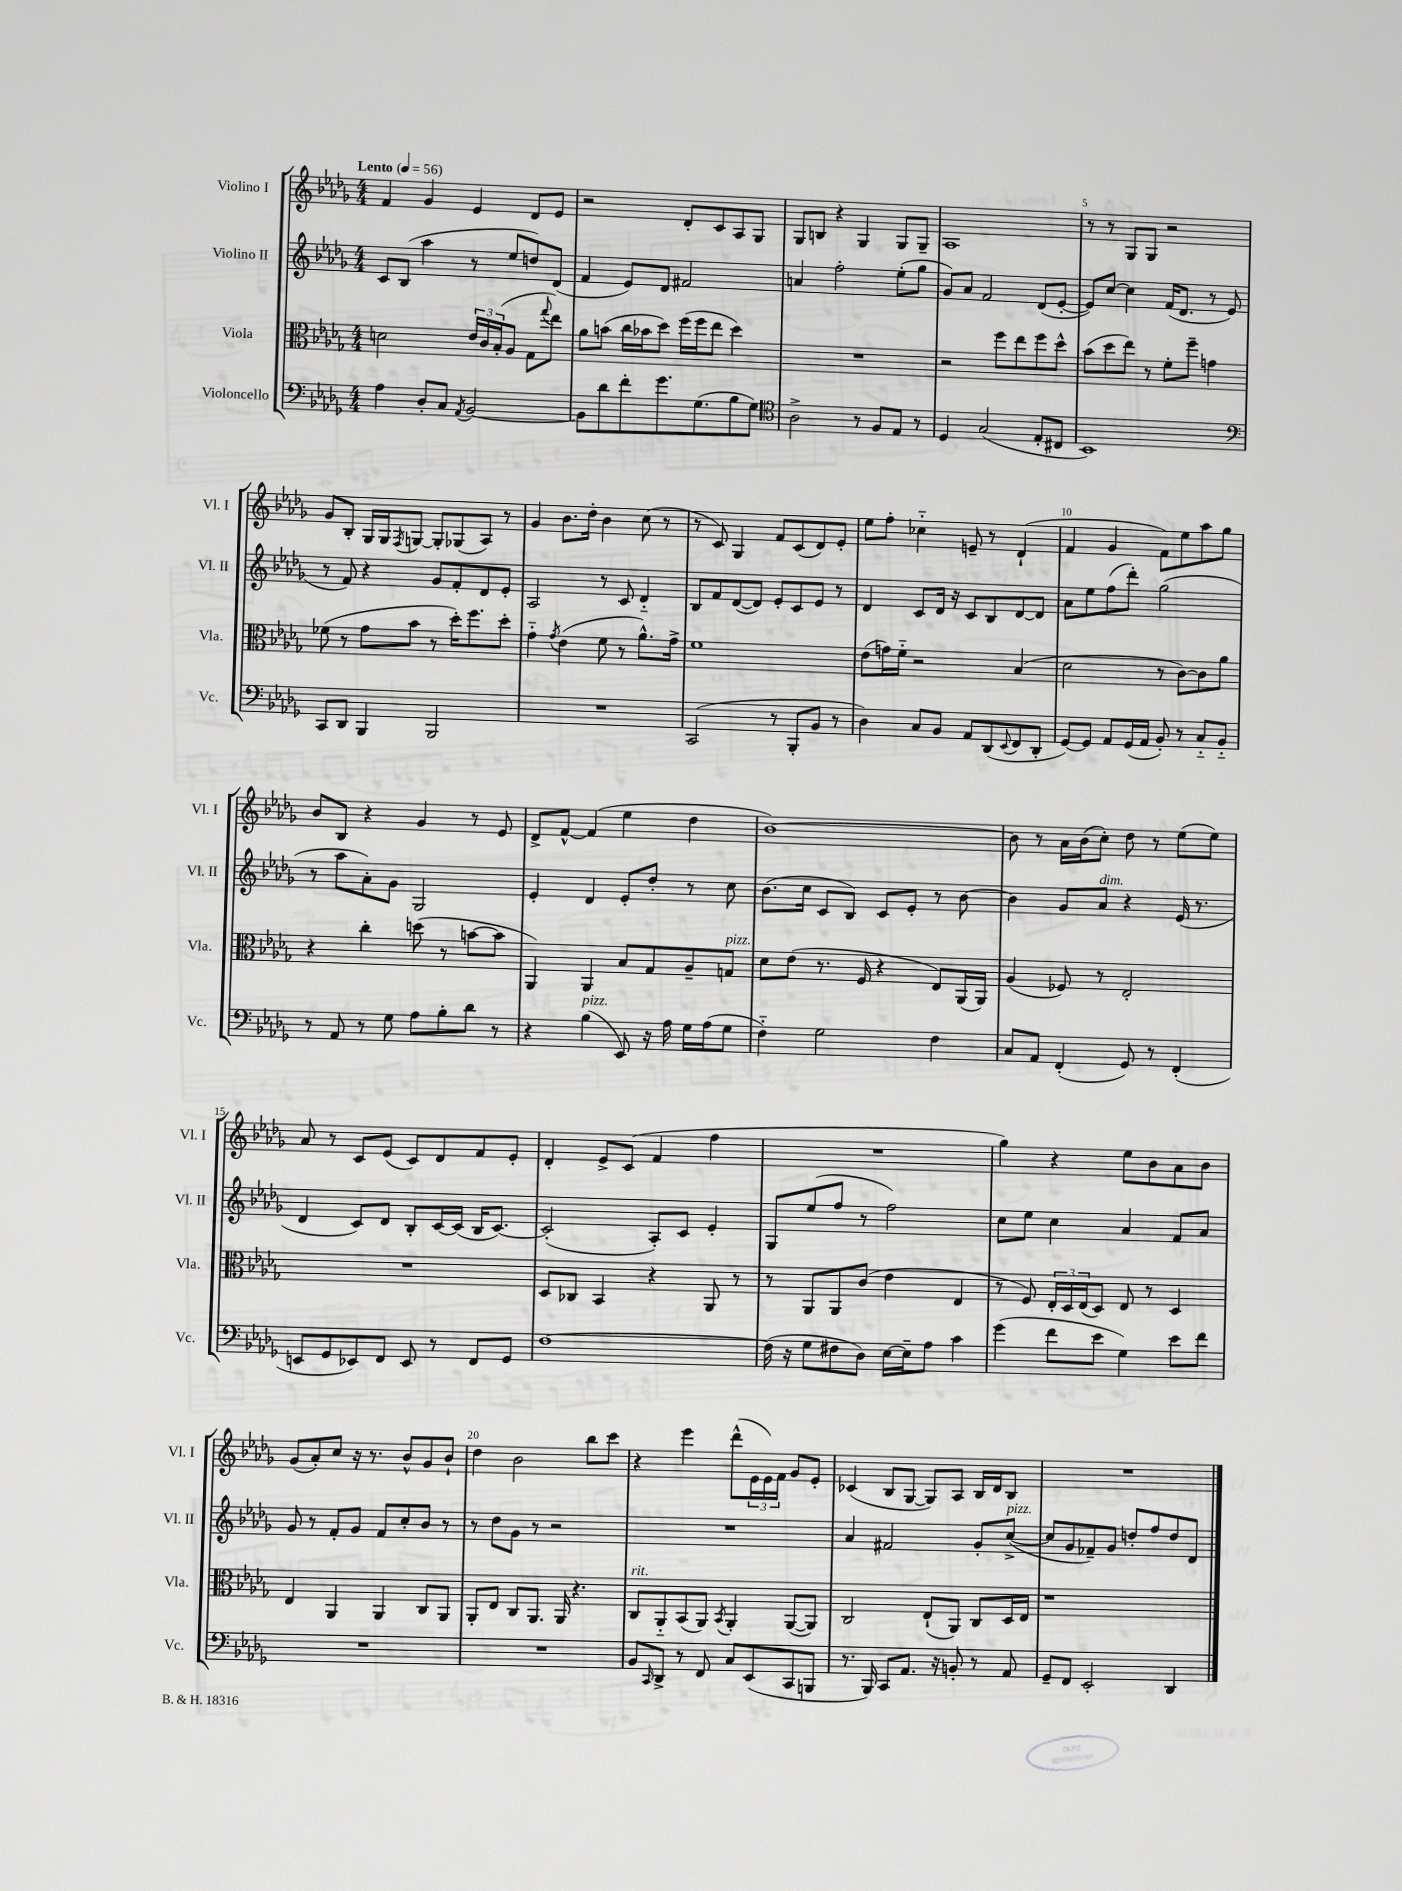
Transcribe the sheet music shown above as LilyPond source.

<<
\new StaffGroup <<
\new Staff = "s0" \with { instrumentName = "Violino I" shortInstrumentName = "Vl. I" } {
    \clef treble \key des \major \numericTimeSignature \time 4/4 \tempo "Lento" 4 = 56
    f'4 ges'4 ees'4 des'8 ees'8 |
    r2 des'8-. c'8 aes8 ges8 |
    ges8 b8 r4 ges4 ges8 ges8-- |
    aes1 |
    r8 r8 ges8 ges8 r2 |
    ges'8 bes8-. ges16 ges16 \acciaccatura { f8 } g8~ g8-. ges8( aes8) r8 |
    ges'4 bes'8. des''16-. bes'4 c''8( r8 |
    r8 c'8) ges4 f'8 c'8( des'8) ees'8-. |
    ees''8 f''8-. ces''4-_ e'8-- r8 des'4-!( |
    f'4 ges'4 f'8) ees''8 aes''8 ges''8 |
    bes'8 bes8 r4 ges'4 r8 ees'8 |
    des'8-> f'8~-^ f'4( ees''4 des''4 |
    bes'1~) |
    bes'8 r8 aes'16 bes'16( c''8-.) des''8 r8 ees''8( ees''8) |
    aes'8 r8 c'8 ees'8( c'8) des'8 f'8 ees'8-. |
    des'4-. ees'8-> c'8( f'4 f''4 |
    R1 |
    ges''4) r4 ees''8 bes'8 aes'8 bes'8 |
    ges'8( aes'8-.) c''8 r16 r8. bes'8-^ ges'8 bes'8-! |
    des''4 bes'2 bes''8 c'''8 |
    r4 ees'''4 des'''8-^( \tuplet 3/2 { ees'16 ees'16) f'16 } ges'8 ees'8-. |
    ces'4( bes8 ges8~ ges8) aes8 bes16 des'16 bes8 |
    R1 \bar "|." |
}
\new Staff = "s1" \with { instrumentName = "Violino II" shortInstrumentName = "Vl. II" } {
    \clef treble \key des \major \numericTimeSignature \time 4/4
    c'8 bes8( aes''4 r8 ees''8 d''8) des'8( |
    f'4 ees'8) des'8 fis'2 |
    a'4 f''2-. ees''8-.( ges''8 |
    ges'8) aes'8 f'2 des'8( ees'8~-. |
    ees'8) c''8~ c''4 f'16( des'8. r8 ees'8 |
    r8 f'8) r4 ges'8 f'8-. des'8 ees'8-. |
    aes2 r8 c'8 des'4-_ |
    bes8 f'8 des'8~( des'8) ees'8-. c'8 ees'8 r8 |
    des'4 c'8 des'16 r16 c'8 bes8 des'8~ des'8 |
    aes'8 ees''8 f''8( des'''8-.) ges''2( |
    r8 aes''8 aes'8-.) ges'8 ges2 |
    ees'4-. des'4 ees'8-. des''8-. r8 c''8 |
    bes'8.( c''16 c'8 bes8) c'8 ees'8-. r8 bes'8~ |
    bes'4 ges'8 aes'8^\markup { \italic "dim." } r4 ees'16( r8. |
    des'4 c'8) des'8 bes8-. c'16~ c'16( bes16 c'8.~) |
    c'2-.( aes8-.) c'8 ees'4-. |
    ges8 ees''8( f''8 r8 f''2) |
    c''8 ees''8 c''4 aes'4 f'8 aes'8 |
    ges'8 r8 f'8-. ges'8 f'8 c''8-. bes'8 r8 |
    r8 des''8 ges'8 r8 r2 |
    R1 |
    aes'4 fis'2 ges'8-. c''8~->^\markup { \italic "pizz." }( |
    c''8 ges'8 fes'8--) ges'8 d''8-. f''8 d''8 des'8 \bar "|." |
}
\new Staff = "s2" \with { instrumentName = "Viola" shortInstrumentName = "Vla." } {
    \clef alto \key des \major \numericTimeSignature \time 4/4
    d'2 \tuplet 3/2 { ees'16 c'16 bes16-.( } aes8 ges8 \appoggiatura { ges''8 } ees''8) |
    aes'8 b'8( c''16 bes'16 des''8) f''16( f''16 ees''8 des''4) |
    R1 |
    r2 f''8 ees''8 f''8 des''8-^ |
    bes'8( des''8 ees''8) r8 f'8-. f''8-- g'4 |
    fes'8( r8 ges'8 bes'8 r8 des''16-.) f''8. des''8-. |
    ges'4-_ \acciaccatura { ges'8 } ees'4( f'8 r8 aes'8.-^) ges'16-> |
    f'1 |
    ees'8( g'16) f'16-_ r2 bes4( |
    des'2 r8 c'8~) c'8 aes'8 |
    r4 c''4-. d''8( r8 b'8~ b'8 |
    aes,4) aes,4 bes8 ges8 aes8-- g8^\markup { \italic "pizz." } |
    des'8 ees'8( r8. f16 r4 ees8) aes,16( aes,16) |
    aes4( fes8) r8 ees2-. |
    R1 |
    des8 ces8 bes,4 r4 aes,8 r8 |
    r8 aes,8 aes,8 c'8( ees'4 ees4 |
    r8 f8) \tuplet 3/2 { ees16-. des16 ees16( } des8) ees8 r8 des4 |
    ees4 aes,4 aes,4 c8 aes,8 |
    aes,8-. ees8 c8 aes,8. aes,16 r4. |
    c8^\markup { \italic "rit." } aes,8-_ bes,8( aes,8) \acciaccatura { bes,8 } aes,4-. aes,8~( aes,8) |
    c2 ees8-!( aes,8) c8 des16 ees16 |
    r1 \bar "|." |
}
\new Staff = "s3" \with { instrumentName = "Violoncello" shortInstrumentName = "Vc." } {
    \clef bass \key des \major \numericTimeSignature \time 4/4
    aes4 des8-. c8 \acciaccatura { aes,8 } bes,2~ |
    bes,8 des'8 f'8-. ges'8. ges8.( bes8 ges8) |
    \clef tenor aes2-> r8 f8 ees8 r8 |
    des4 ges2( ees8-. cis8 |
    bes,1) |
    \clef bass c,8 des,8 bes,,4 bes,,2 |
    R1 |
    c,2( r8 bes,,8-. bes,8 r8 |
    des4) c8 bes,8 aes,8 des,8( \appoggiatura { ees,8 } f,8 des,8-. |
    ges,8~) ges,8 aes,8 ges,16( aes,16 bes,8-.) r8 c8-_ bes,8-_ |
    r8 aes,8 r8 ges8 aes8 bes8-. des'8 r8 |
    r4 bes4^\markup { \italic "pizz." }( ees,8) r16 aes16 ges16 aes16( ges8 |
    f4-_) ges2 f4 |
    c8 aes,8 f,4-.( ges,8) r8 f,4-.( |
    e,8 ges,8 ees,8) f,8 ees,8 r8 f,8 ges,8 |
    f1~ |
    f16( r16 ges8 fis8 des8) ees16~ ees16-- aes8 c'4 |
    ges'4( f'8 ees'8 ges4) ees'8 f'8 |
    R1 |
    R1 |
    bes,8 \grace { c,16 } des,8-> r8 f,8 c8 ees,8( c,8 b,,8 |
    r8. bes,,16) c,8 aes,8. r16 b,8-. r8 aes,8 |
    ges,8-- f,8 ees,2-. des,4 \bar "|." |
}
>>
>>
\layout { \context { \Score \override BarNumber.break-visibility = ##(#f #t #t) barNumberVisibility = #(every-nth-bar-number-visible 5) } }
